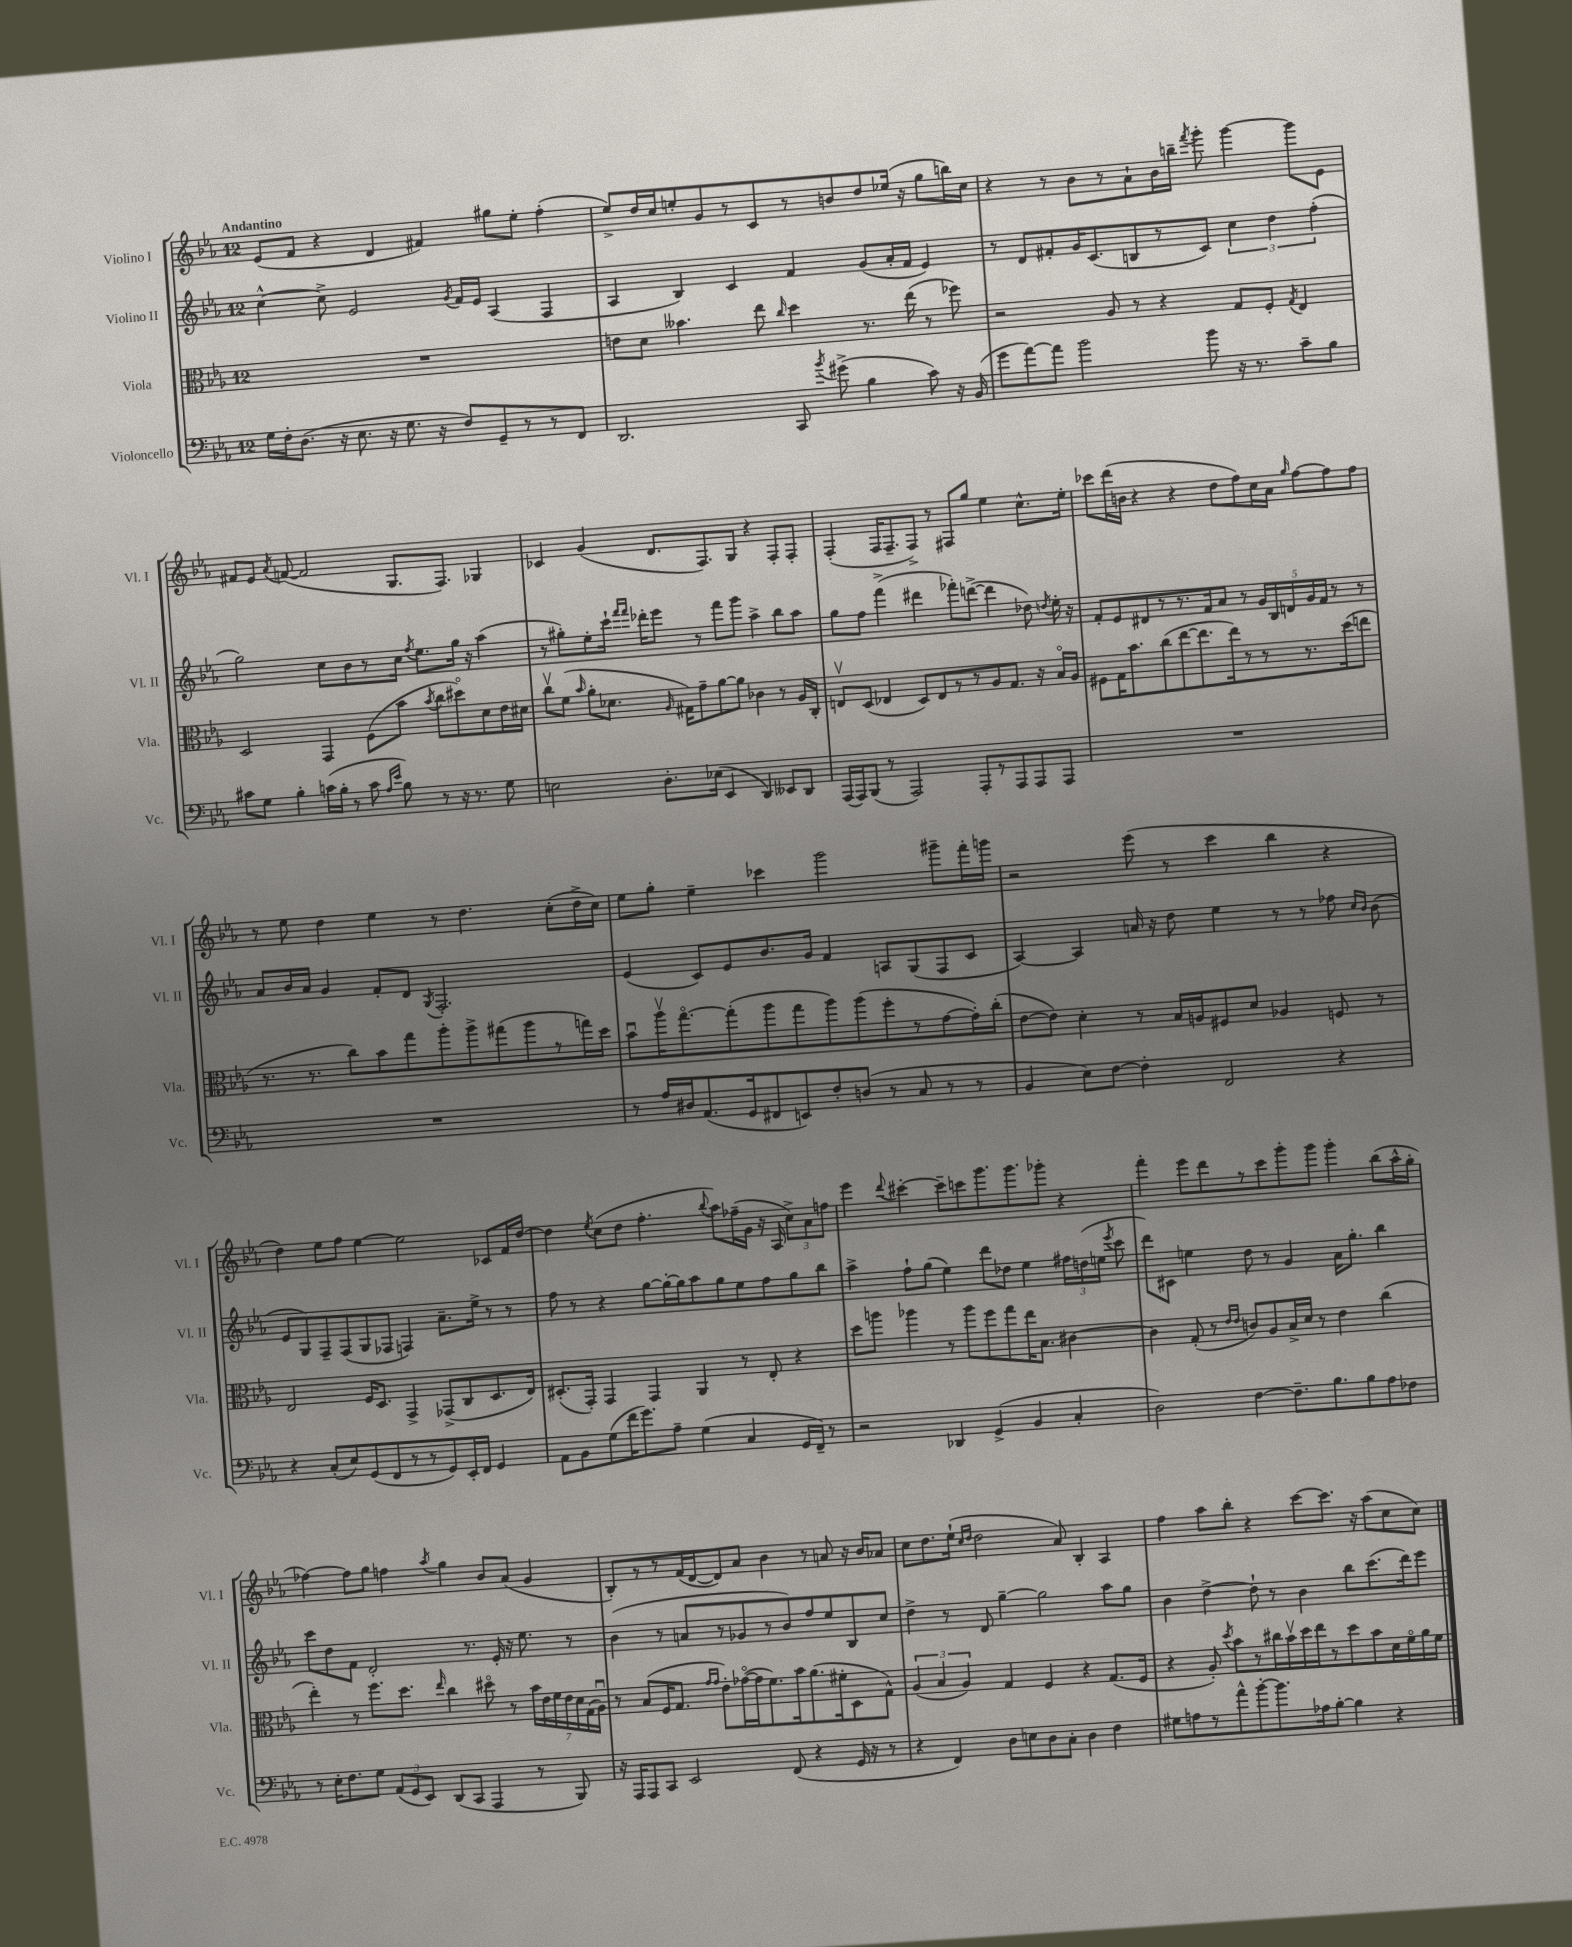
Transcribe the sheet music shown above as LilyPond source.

<<
\new StaffGroup <<
\new Staff = "s0" \with { instrumentName = "Violino I" shortInstrumentName = "Vl. I" } {
    \clef treble \key ees \major \once \override Staff.TimeSignature.style = #'single-digit \time 12/8 \tempo "Andantino"
    \autoBeamOff ees'8[( f'8] r4 d'4 fis'4) gis''8[ ees''8]-. f''4-.( |
    ees''8[->) d''16 c''16 e''8-. g'8 r8 c'8 r8 b'8 d''8 ees''16]( r16 g''8[ b''16) c''16] |
    r4 r8 bes'8[ r8 aes'8-! bes'16 b''16]-- \acciaccatura { f'''8 } g'''8-. g'''4~ g'''8[ ees'8] |
    fis'8[ ees'8] \acciaccatura { aes'8 } f'8~( f'2 g8.[ f8.]) ges4 |
    ces'4 g'4( d'8.[ f8.) g8] r4 f8[-. f8]-. |
    f4-.( f16[ f8.-- f8]->) r8 fis8[ g''8] ees''4 c''8.[-^ ees''16]-. |
    ces'''8[ d'''16( b'16] r4 r4 d''8[ f''8) c''16 aes'16] \grace { g''16 } f''8[~ f''8 f''8] |
    r8 ees''8 d''4 ees''4 r8 d''4. c''8[-.( d''16-> c''16]) |
    ees''8[ g''8]-. ees''4-- ces'''4 g'''2 gis'''8[-- f'''16-. g'''16] |
    r2 ees'''8( r8 c'''4 bes''4 r4 |
    d''4) ees''8[ f''8] ees''4~ ees''2 ces'8[ f'16 d''16]~ |
    d''4 \acciaccatura { ees''8 } c''8[( d''8] f''4.-. \appoggiatura { bes''8 } aes''8[) fes''16--( g'16] r16 aes16 \tuplet 3/2 { c''8[->) aes'8 f''8] } |
    ees'''4 \appoggiatura { d'''8 } cis'''4~-. cis'''8[-- c'''8 g'''8. g'''8. ges'''8]-. r4 |
    f'''4-. ees'''8[ d'''8 r8 c'''8 g'''8-. g'''8] g'''4-. bes''8[( aes''16-^ g''16]-. |
    fes''4~) fes''8[ g''8] f''4 \acciaccatura { aes''8 } g''4 bes'8[ aes'8]( g'4 |
    bes8[-.) r8 r8 f'16( d'16~ d'8) aes'8] bes'4 r8 a'8 r16 bes'16[ aes'8] |
    c''8[ d''8. ees''16]-!( \grace { c''16[ d''16] } d''2 aes'8) bes4-. aes4 |
    f''4 aes''8[ bes''8]-. r4 c'''8[~ c'''8.] r16 aes''8[( c''8 c''8]) \bar "|." |
}
\new Staff = "s1" \with { instrumentName = "Violino II" shortInstrumentName = "Vl. II" } {
    \clef treble \key ees \major \once \override Staff.TimeSignature.style = #'single-digit \time 12/8
    \autoBeamOff c''4~-^ c''8-> ees'2 \acciaccatura { g'8 } f'16[ ees'16] aes4( f4 |
    aes4 bes4) c'4 f'4 g'8[( aes'16-. f'16] ees'4) |
    r8 d'8[ fis'8-. g'16 c'8.( b8 r8 c'8]) \tuplet 3/2 { c''4 d''4 f''4-.( } |
    g''2) c''8[ bes'8 r8 c''16] \acciaccatura { f''8 } ees''8.[ g''16] r16 aes''4( |
    r8 gis''8[-.) ees''8-. c'''16]-! \grace { f'''16[ f'''16] } des'''16[-. ees'''8] r8 f'''8[ g'''8] aes''4-> bes''8[ aes''8] |
    g''8[ f''8] f'''4->( dis'''4 fes'''8[-.) d'''8]~->( d'''4 des''8) \acciaccatura { d''8 } ees''16-. r16 |
    f'8[-. ees'8 dis'8 r8 r8. f'16 aes'8] r8 \tuplet 5/4 { g'16[ bes16 d'16 g'16 f'16] } r8 r8 |
    aes'8[ bes'16 aes'16] g'4 f'8[-. d'8] \acciaccatura { g8 } f2.-. |
    ees'4( c'8[) ees'8 bes'8. g'16] f'4 a8[ g8( f8 c'8] |
    aes4~) aes4 a'16 r16 d''8 ees''4 r8 r8 fes''8 \grace { c''16[ bes'16] } bes'8( |
    ees'8[ g8) f8-- f8( g8 fes8] f4) aes'8.[-- ees''16]-> r8 r8 |
    f''8 r8 r4 g''8[~ g''16~-. g''16 aes''8 g''8 ees''8 f''8 g''8 bes''8] |
    aes''4-> f''8[-! g''8]( ees''4) d'''8[ des''8] ees''4 \tuplet 3/2 { fis''16[ d''16( e''16] } \acciaccatura { ees'''8 } c'''8 |
    d'''8[) cis'8] e''4 d''8 r8 g'4 aes'16[ g''8.]-. bes''4 |
    c'''8[ d''8 f'8] d'2-. r8. ees'16-. r16 ees''8. r8 |
    bes'4( r8 a'8[ r8 ges'8 r8 bes'8) f''8 ees''8 bes8 c''8] |
    d''4-> r8 d'8 g''4~-- g''2 aes''8[ g''8] |
    bes'4 d''4~-> d''8-! r8 bes'4 bes''8[ c'''8.( d'''16) ees'''8] \bar "|." |
}
\new Staff = "s2" \with { instrumentName = "Viola" shortInstrumentName = "Vla." } {
    \clef alto \key ees \major \once \override Staff.TimeSignature.style = #'single-digit \time 12/8
    \autoBeamOff R1. |
    e'8[ d'8] beses'4. ees''8 \grace { c''16 } d''4 r8. ees''16( r8 fes''8) |
    r2 aes8 r8 r4 g8[ f8]-. \acciaccatura { g8 } ees4 |
    d2 g,4 f8[( bes'8] \acciaccatura { bes'8 } c''8[ dis''8\flageolet) d'8 ees'16 dis'16] |
    c''8[\upbow f'8]( \grace { bes'16 } aes'8[-. des'8.] \grace { aes16 } gis16[) g'8-- aes'8~ aes'8] ces'4 r8 aes16[ c16]-. |
    e8[\upbow d8]( ees4 d8[) ees8 r8 r8 aes8 g8.] r16 bes16[\flageolet aes16] |
    fis8[ g16 bes'8. c''8( ees''8~ ees''8. ees''16) r8 r8 r8. d''16( e''8] |
    r8. r8. c''8[) bes'8 g''8 aes''8-. aes''8-> gis''8( aes''8 r8 g''16) d''16] |
    bes'8[\downbow aes''16\upbow g''8.~\flageolet g''8-.( aes''8 g''8 aes''8) aes''8( f''8-. r8 g'8~ g'16-.) c''16]-.( |
    ees'8[~ ees'8]) d'4-. r8 bes16[ a16 fis8 d'8] aes4 f8 r8 |
    ees2 f16[ d8.] g,4-> ges,8[->( c8 d8. ees16]) |
    dis8.[-.( g,16]-.) g,4 g,4 aes,4 r8 ees8-. r4 |
    d''8[ a''8] aes''4 r8 aes''8[ f''8 g''8 ees''16 bes8.] cis'4~ |
    cis'4 g8-.( r8 \grace { ees'16[ ees'16] } c'8[) aes8 bes16-> d'16] r8 ees'4 c''4( |
    ees''4-.) r8 f''8.[ d''8.] \grace { ees''16 } c''4 dis''8\flageolet r8 \tuplet 7/4 { bes'16[ ees'16 f'16 ees'16 d'16 g16( aes16]\downbow) } |
    r8 bes8[( f16 g8.] \grace { g'16[ g'16] } ees'8[-.) ges'16~\flageolet( ges'16 f'8.) bes'16 aes'8.( fis'16-. d8 g8]-^) |
    \tuplet 3/2 { aes4( bes4 aes4) } g4 f4 r4 g8.[( f16] |
    r4 aes8-.) \acciaccatura { d''8 } bes'8[ r8 cis''16 bes'16\upbow d''16 ees''16 r8 d''8 bes'8 d'16 f'16\flageolet aes'16 f'16] \bar "|." |
}
\new Staff = "s3" \with { instrumentName = "Violoncello" shortInstrumentName = "Vc." } {
    \clef bass \key ees \major \once \override Staff.TimeSignature.style = #'single-digit \time 12/8
    \autoBeamOff g16[ f16-. d8.]( r16 ees8. r16 g8. r16 f8[) g,8-- r8 r8 f,8] |
    d,2. c,8 \acciaccatura { bes'8 } gis'8->( bes4 c'8) r16 bes,16( |
    g'8[ aes'8~) aes'8] bes'2 bes'8 r16 r8. c'8[-- bes8] |
    cis'8[ g8] bes4-. c'16[( bes16]-. r8 c'8 \grace { aes16[ ees'16] } bes8) r8 r16 r8. g8 |
    e2 d8.[-. ees16]( ees,4 d,4) eeses,8[ d,8] |
    aes,,16[( aes,,16) bes,,8]( r8 aes,,2) aes,,8[-. r8 aes,,8 aes,,8 aes,,8] |
    R1. |
    R1. |
    r8 aes16[ dis16 aes,8.( g,16 fis,8 e,8) f8-. d8]( r8 c8 r8 r8 |
    bes,4 ees8[) f8]~ f4-. f,2 r4 |
    r4 c8[-.( ees8) g,8( f,8 r8 r8 g,8) ees,16-. f,16] g,4 |
    aes,8[ bes,8 g8( f'16 g'8.) aes8]-- g4( c4 g,16[ f,16]--) r8 |
    r2 des,4 g,4->( bes,4 c4-. |
    d2) f4~ f8.[-- bes8. bes8 aes8 fes8] |
    r8 ees16[-. f8. g8] \tuplet 3/2 { aes,8[( g,8 ees,8]) } d,8[( c,8] aes,,4 r8 bes,,8) |
    r16 aes,,16[ aes,,8 c,8] ees,2 f,8( r4 g,16 r16 r8 |
    r4 f,4) d8[ e8 d8 c8]-. d4 f4 |
    gis8[ a8 r8 aes'8-^ bes'8~-. bes'8. aes16 bes8]~-. bes4 r4 \bar "|." |
}
>>
>>
\layout { \context { \Score \remove "Bar_number_engraver" } }
